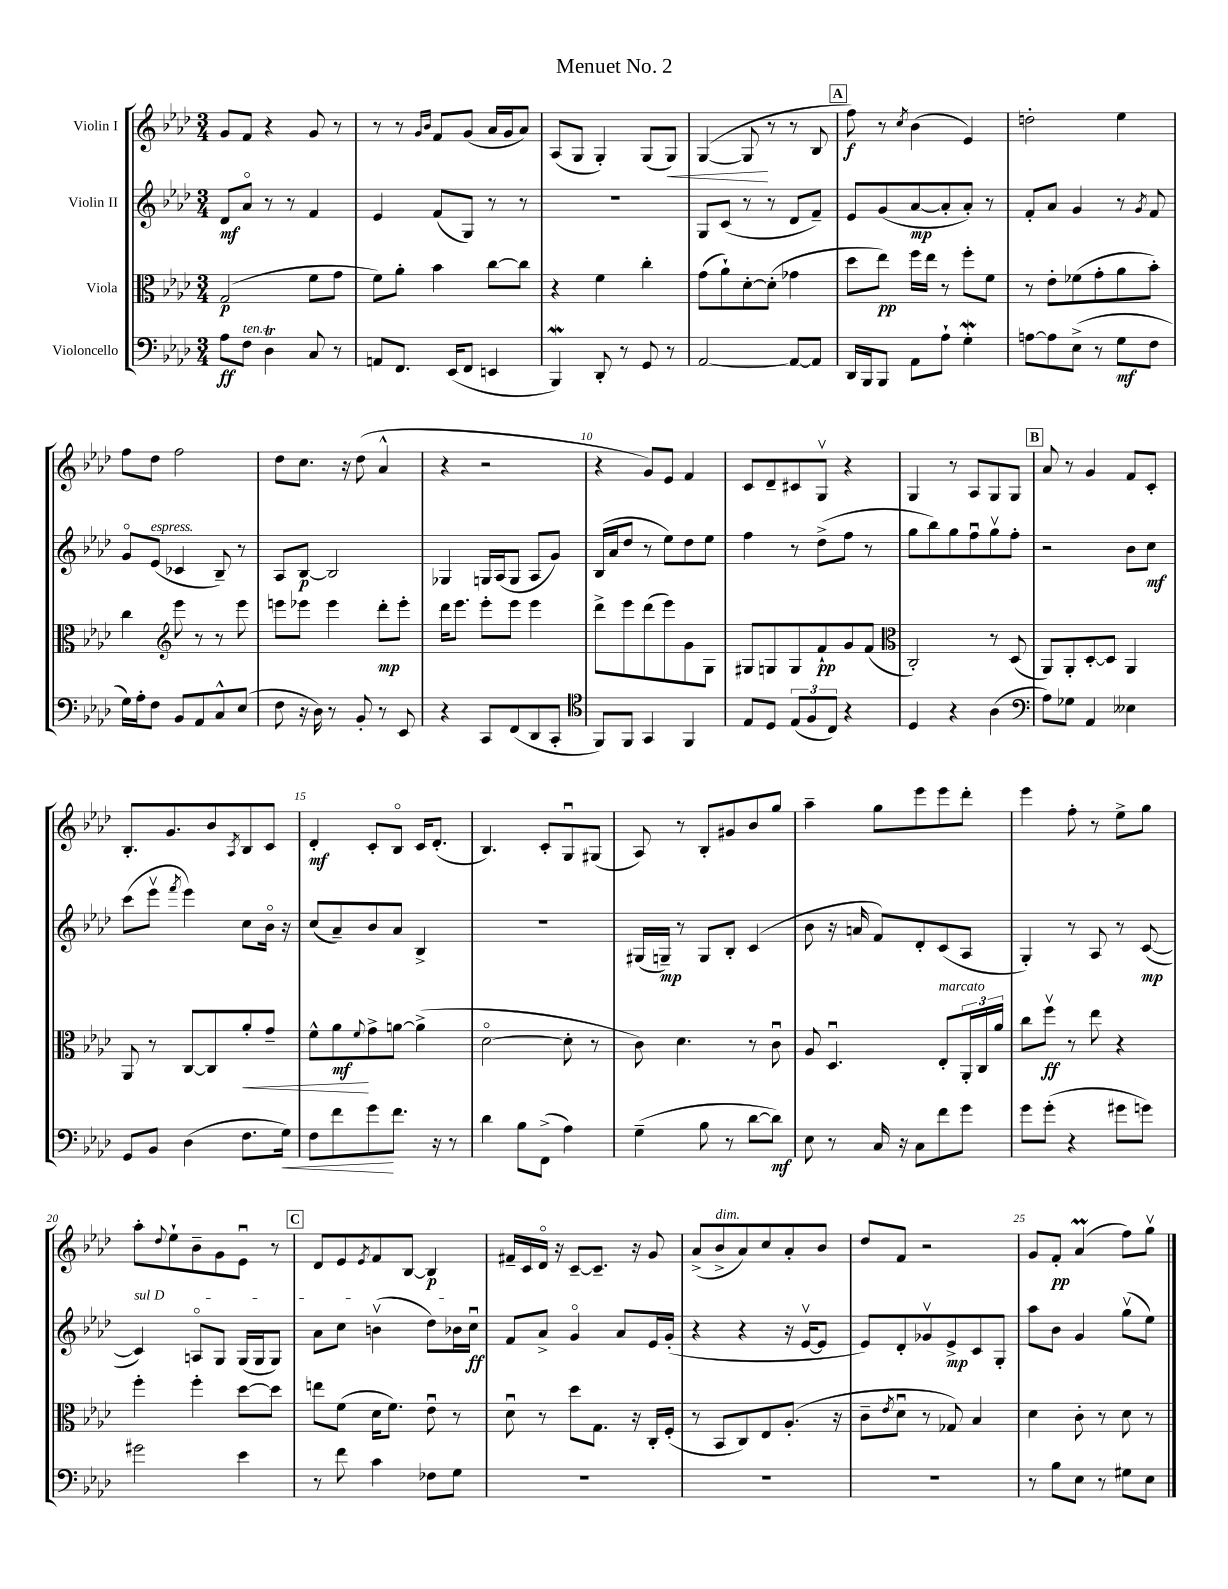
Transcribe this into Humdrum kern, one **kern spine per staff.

**kern	**dynam	**kern	**dynam	**kern	**dynam	**kern	**dynam
*part4	*part4	*part3	*part3	*part2	*part2	*part1	*part1
*staff4	*staff4	*staff3	*staff3	*staff2	*staff2	*staff1	*staff1
*I"Violoncello	*	*I"Viola	*	*I"Violin II	*	*I"Violin I	*
*clefF4	*	*clefC3	*	*clefG2	*	*clefG2	*
*k[b-e-a-d-]	*	*k[b-e-a-d-]	*	*k[b-e-a-d-]	*	*k[b-e-a-d-]	*
*M3/4	*	*M3/4	*	*M3/4	*	*M3/4	*
=1	=1	=1	=1	=1	=1	=1	=1
8A-\L	ff	(2G/	p	8d-/L	mf	8g/L	.
!LO:TX:a:i:t=ten.	!	!	!	!	!	!	!
8F\J	.	.	.	8a-/J	.	8f/J	.
4D-T\	.	.	.	8r	.	4r	.
.	.	.	.	8r	.	.	.
8C/	.	8f\L	.	4f/	.	8g/	.
8r	.	8g\J	.	.	.	8r	.
=2	=2	=2	=2	=2	=2	=2	=2
8AAn/L	.	8f\L)	.	4e-/	.	8r	.
8.FF/J	.	8a-'\J	.	.	.	8r	.
.	.	.	.	.	.	16qqg/LL	.
.	.	.	.	.	.	16qqb-/JJ	.
.	.	4b-\	.	(8f/L	.	8f/L	.
(16EE-/KL	.	.	.	.	.	.	.
8FF/J	.	.	.	8G/J)	.	(8g/J	.
4EEn/	.	[8cc\L	.	8r	.	16a-/LL	.
.	.	.	.	.	.	16g/J	.
.	.	8cc\J]	.	8r	.	8a-/J)	.
=3	=3	=3	=3	=3	=3	=3	=3
4BBB-W/)	.	4r	.	2.r	.	(8A-/L	.
.	.	.	.	.	.	8G/J	.
8DD-'/	.	4f\	.	.	.	4G'/)	.
8r	.	.	.	.	.	.	.
8GG/	.	4cc'\	.	.	.	(8G/L	.
!	!	!	!	!	!	!	!LO:HP:b
8r	.	.	.	.	.	8G/J)	<
=4	=4	=4	=4	=4	=4	=4	=4
[2AA-/	.	(8g\L	.	8G/L	.	([4G/	.
.	.	8a-`\)	.	(8c/J	.	.	.
.	.	[8d-'\	.	8r	.	8G/]	.
.	.	(8d-'\J]	.	8r	.	8r	[
8AA-/L_	.	4g-X\	.	8d-/L	.	8r	.
8AA-/J]	.	.	.	8f~/J)	.	8B-/	.
!!LO:REH:place=s1:t=A
=5	=5	=5	=5	=5	=5	=5	=5
16DD-/LL	.	8dd-\L	.	8e-/L	.	8ff\)	f
16BBB-/J	.	.	.	.	.	.	.
8BBB-/J	.	8ee-\J)	pp	(8g/	.	8r	.
.	.	.	.	.	.	8qcc/	.
8AA-\L	.	16ff\LL	.	[8a-/	mp	(4b-\	.
.	.	16ee-\JJ	.	.	.	.	.
8A-`\J	.	8r	.	8a-'/]	.	.	.
4GW'\	.	8ff'\L	.	8a-'/J)	.	4e-/)	.
.	.	8f\J	.	8r	.	.	.
=6	=6	=6	=6	=6	=6	=6	=6
[8An\L	.	8r	.	8f'/L	.	2ddn'\	.
8A\]	.	8e-'\L	.	8a-/J	.	.	.
(8E-^\J	.	(8f-X\	.	4g/	.	.	.
8r	.	8g'\	.	.	.	.	.
8G\L	mf	8a-\	.	8r	.	4ee-\	.
.	.	.	.	8qg/	.	.	.
8F\J	.	8b-'\J)	.	8f/	.	.	.
!!LO:LB:g=z
=7	=7	=7	=7	=7	=7	=7	=7
16G\LL)	.	4cc\	.	8g/L	.	8ff\L	.
16A-'\J	.	.	.	.	.	.	.
!	!	!	!	!LO:TX:a:i:t=espress.	!	!	!
8F\J	.	.	.	(8e-/J	.	8dd-\J	.
*	*	*clefG2	*	*	*	*	*
8BB-/L	.	8eee-\	.	4c-X/	.	2ff\	.
8AA-/	.	8r	.	.	.	.	.
8C^^/	.	8r	.	8B-~/)	.	.	.
(8E-/J	.	8eee-\	.	8r	.	.	.
=8	=8	=8	=8	=8	=8	=8	=8
8F\	.	8eeen\L	.	8A-/L	.	8dd-\L	.
16r	.	8eee-X\J	.	[8B-/J	p	8.cc\J	.
16D-\)	.	.	.	.	.	.	.
8r	.	4eee-\	.	2B-/]	.	.	.
.	.	.	.	.	.	16r	.
8BB-'/	.	.	.	.	.	(8dd-\	.
8r	.	8ddd-'\L	mp	.	.	4a-^^/	.
8EE-/	.	8eee-'\J	.	.	.	.	.
=9	=9	=9	=9	=9	=9	=9	=9
4r	.	16ddd-\KL	.	4G-X/	.	4r	.
.	.	8.eee-\J	.	.	.	.	.
8CC/L	.	8eee-'\L	.	16Gn/LL	.	2r	.
.	.	.	.	(16A-/J	.	.	.
(8FF/	.	8eee-\J	.	8G/J	.	.	.
8DD-/	.	4eee-\	.	8A-/L	.	.	.
8CC'/J	.	.	.	8g/J)	.	.	.
=10	=10	=10	=10	=10	=10	=10	=10
*clefC4	*	*	*	*	*	*	*
8FF/L)	.	8ddd-^\L	.	(16B-/LL	.	4r	.
.	.	.	.	16a-/J	.	.	.
8FF/J	.	8eee-\	.	8dd-/J	.	.	.
4GG/	.	(8ddd-\	.	8r	.	8g/L)	.
.	.	8eee-\)	.	8ee-\L)	.	8e-/J	.
4FF/	.	8g\	.	8dd-\	.	4f/	.
.	.	8G\J	.	8ee-\J	.	.	.
=11	=11	=11	=11	=11	=11	=11	=11
8E-/L	.	8G#X/L	.	4ff\	.	8c/L	.
8D-/J	.	8Gn/	.	.	.	8d-~/	.
(12E-/L	.	8G/	.	8r	.	8c#X/	.
12F/	.	.	.	.	.	.	.
.	.	8f`/	pp	(8dd-^\L	.	8Gv/J	.
12C/J)	.	.	.	.	.	.	.
4r	.	8g/	.	8ff\J	.	4r	.
.	.	(8f/J	.	8r	.	.	.
=12	=12	=12	=12	=12	=12	=12	=12
*	*	*clefC3	*	*	*	*	*
4D-/	.	2C'/)	.	8gg\L	.	4G/	.
.	.	.	.	8bb-\)	.	.	.
4r	.	.	.	8gg\	.	8r	.
.	.	.	.	8ffu\	.	8A-/L	.
(4A-\	.	8r	.	8ggv\	.	8G/	.
.	.	(8D-/	.	8ff'\J	.	8G/J	.
!!LO:REH:place=s1:t=B
=13	=13	=13	=13	=13	=13	=13	=13
*clefF4	*	*	*	*	*	*	*
8A-\L)	.	8AA-/L)	.	2r	.	8a-/	.
8G-X\J	.	8AA-'/	.	.	.	8r	.
4AA-/	.	[8D-'/	.	.	.	4g/	.
.	.	8D-/J]	.	.	.	.	.
4E--X\	.	4AA-/	.	8b-\L	.	8f/L	.
.	.	.	.	8cc\J	mf	8c'/J	.
!!LO:LB:g=z
=14	=14	=14	=14	=14	=14	=14	=14
8GG/L	.	8AA-/	.	(8ccc\L	.	8.B-'/L	.
8BB-/J	.	8r	.	8eee-v\J	.	.	.
.	.	.	.	.	.	8.g/	.
.	.	.	.	8qfff/	.	.	.
(4D-\	.	[8C/L	.	4eee-\)	.	.	.
.	.	8C/]	.	.	.	8b-/	.
.	.	.	.	.	.	8qA-/	.
!	!	!	!LO:HP:b	!	!	!	!
8.F\L	.	8a-'/	<	8cc\L	.	8B-/	.
.	.	8g~/J	.	16b-\Jk	.	8c/J	.
!	!LO:HP:b	!	!	!	!	!	!
16G\Jk)	<	.	.	16r	.	.	.
=15	=15	=15	=15	=15	=15	=15	=15
8F\L	.	8f^^\L	.	(8cc/L	.	4d-'/	mf
8f\	.	8a-\	mf	8a-~/)	.	.	.
.	.	8qqf/	.	.	.	.	.
8g\	.	8g^\	[	8b-/	.	8c'/L	.
8.f\J	[	[8an\J	.	8a-/J	.	8B-/J	.
.	.	(4a^\]	.	4B-^/	.	16c/KL	.
16r	.	.	.	.	.	(8.d-'/J	.
8r	.	.	.	.	.	.	.
=16	=16	=16	=16	=16	=16	=16	=16
4d-\	.	[2d-\	.	2.r	.	4.B-/)	.
8B-\L	.	.	.	.	.	.	.
(8FF^\J	.	.	.	.	.	8c'/L	.
4A-\)	.	8d-'\]	.	.	.	8Gu/	.
.	.	8r	.	.	.	(8G#X/J	.
=17	=17	=17	=17	=17	=17	=17	=17
(4G~\	.	8c\)	.	(16G#X/LL	.	8A-/)	.
.	.	.	.	16Gn~/JJ)	mp	.	.
.	.	4.d-\	.	8r	.	8r	.
8B-\	.	.	.	8G/L	.	8B-'/L	.
8r	.	.	.	8B-'/J	.	8g#X/	.
[8d-\L	.	8r	.	(4c/	.	8b-/	.
8d-\J])	mf	8cu\	.	.	.	8gg/J	.
=18	=18	=18	=18	=18	=18	=18	=18
8E-\	.	8A-/	.	8b-\	.	4aa-~\	.
8r	.	4.D-u/	.	16r	.	.	.
.	.	.	.	16an/	.	.	.
16C/	.	.	.	8f/L)	.	8gg\L	.
16r	.	.	.	.	.	.	.
8C\L	.	.	.	8d-'/	.	8eee-\	.
!	!	!LO:TX:a:i:t=marcato	!	!	!	!	!
8f\	.	8E-'/L	.	(8c/	.	8eee-\	.
8g\J	.	24AA-'/L	.	8A-/J	.	8ddd-'\J	.
.	.	24C/	.	.	.	.	.
.	.	24a-/JJ	.	.	.	.	.
=19	=19	=19	=19	=19	=19	=19	=19
8g\L	.	8cc\L	.	4G'/)	.	4eee-\	.
(8g'\J	.	8ffv\J	ff	.	.	.	.
4r	.	8r	.	8r	.	8ff'\	.
.	.	8ee-\	.	8A-/	.	8r	.
8g#X\L	.	4r	.	8r	.	8ee-^\L	.
8gn\J)	.	.	.	([8c/	mp	8gg\J	.
!!LO:LB:g=z
=20	=20	=20	=20	=20	=20	=20	=20
!	!	!	!	!LO:TX:a:i:t=sul D	!	!	!
2g#X\	.	4ff'\	.	4c/])	.	8aa-'\L	.
.	.	.	.	.	.	8qqdd-/	.
.	.	.	.	.	.	8ee-`\	.
.	.	4ff'\	.	8An/L	.	8b-~\	.
.	.	.	.	8G/J	.	8g\	.
4e-\	.	[8dd-\L	.	(16G/LL	.	8e-u\J	.
.	.	.	.	16G/J	.	.	.
.	.	8dd-\J]	.	8G/J)	.	8r	.
!!LO:REH:place=s1:t=C
=21	=21	=21	=21	=21	=21	=21	=21
8r	.	8een\L	.	8a-\L	.	8d-/L	.
8f\	.	(8f\J	.	8cc\J	.	8e-/	.
.	.	.	.	.	.	8qe-/	.
4c\	.	16d-\KL	.	(4bnv\	.	8f/	.
.	.	8.f\J)	.	.	.	.	.
.	.	.	.	.	.	[8B-/J	.
8F-X\L	.	8e-u\	.	8dd-\L)	.	4B-/]	p
8G\J	.	8r	.	16b-X\L	.	.	.
.	.	.	.	16ccu\JJ	ff	.	.
=22	=22	=22	=22	=22	=22	=22	=22
2.r	.	8d-u\	.	8f/L	.	16f#X~/LL	.
.	.	.	.	.	.	16c/	.
.	.	8r	.	8a-^/J	.	16d-/JJ	.
.	.	.	.	.	.	16r	.
.	.	8dd-\L	.	4g/	.	[8c~/L	.
.	.	8.G\J	.	.	.	8.c~/J]	.
.	.	.	.	8a-/L	.	.	.
.	.	16r	.	.	.	16r	.
.	.	16C'/LL	.	16e-/L	.	8g/	.
.	.	(16F'/JJ	.	(16g'/JJ	.	.	.
=23	=23	=23	=23	=23	=23	=23	=23
2.r	.	8r	.	4r	.	(8a-^/L	.
!	!	!	!	!	!	!LO:TX:a:i:t=dim.	!
.	.	8BB-/L	.	.	.	8b-^/	.
.	.	8C/)	.	4r	.	8a-/)	.
.	.	8E-/	.	.	.	8cc/	.
.	.	(8.A-'/J	.	16r	.	8a-'/	.
.	.	.	.	[16e-v/KL	.	.	.
.	.	.	.	8e-/J]	.	8b-/J	.
.	.	16r	.	.	.	.	.
=24	=24	=24	=24	=24	=24	=24	=24
2.r	.	8c~\L	.	8e-/L)	.	8dd-/L	.
.	.	8qe-/	.	.	.	.	.
.	.	8d-u\J	.	8d-'/	.	8f/J	.
.	.	8r	.	8g-Xv/	.	2r	.
.	.	8G-X/)	.	8e-^/	mp	.	.
.	.	4B-/	.	8c/	.	.	.
.	.	.	.	8G'/J	.	.	.
=25	=25	=25	=25	=25	=25	=25	=25
8r	.	4d-\	.	8aa-\L	.	8g/L	.
8B-\L	.	.	.	8b-\J	.	8f'/J	pp
8E-\J	.	8c'\	.	4g/	.	(4a-M/	.
8r	.	8r	.	.	.	.	.
8G#X\L	.	8d-\	.	(8ggv\L	.	8ff\L)	.
8E-\J	.	8r	.	8ee-\J)	.	8ggv\J	.
==	==	==	==	==	==	==	==
*-	*-	*-	*-	*-	*-	*-	*-
